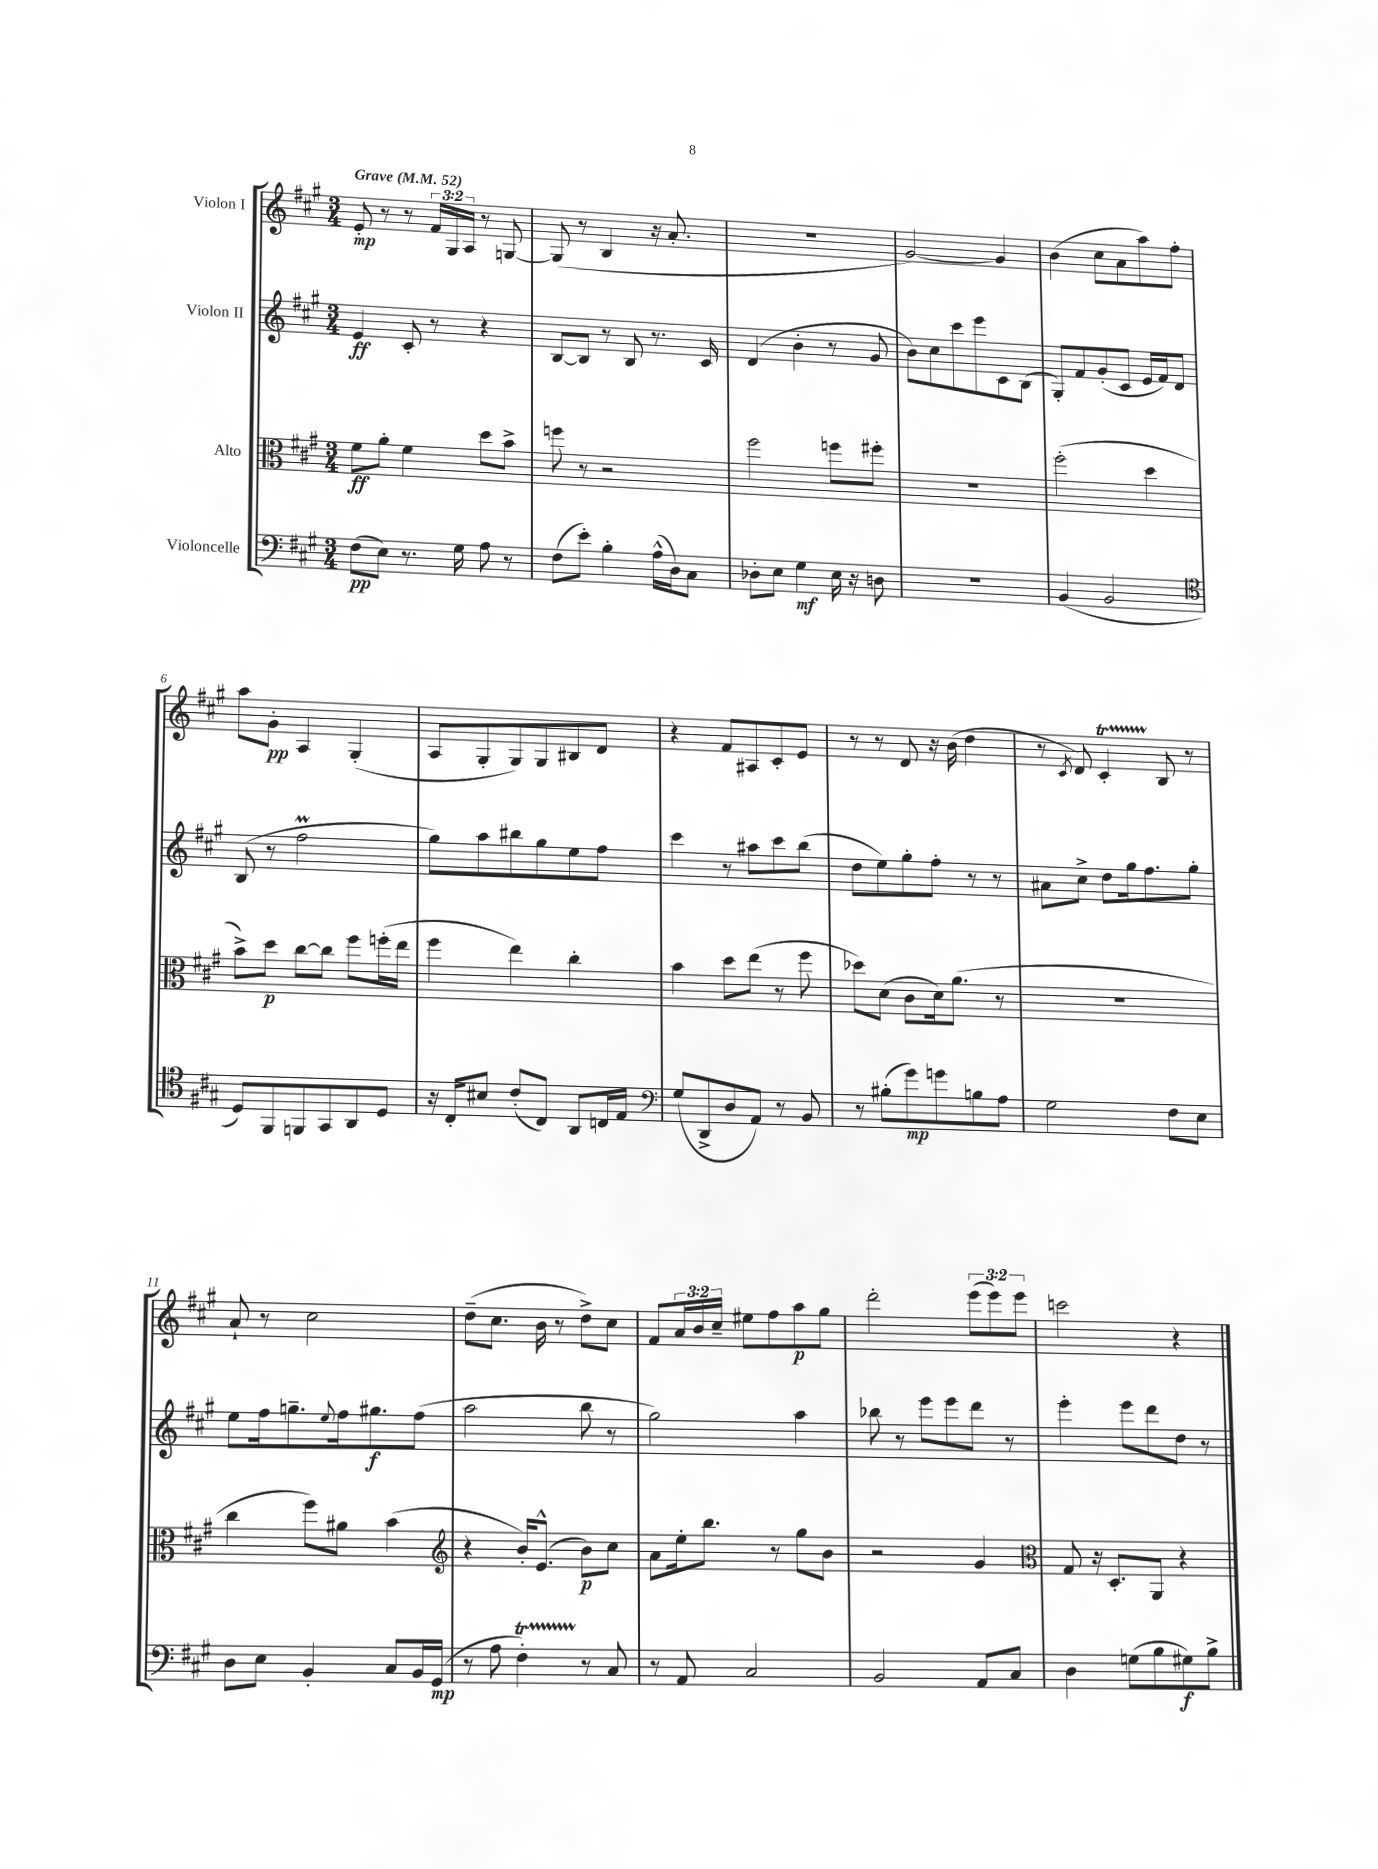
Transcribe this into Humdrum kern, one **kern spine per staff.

**kern	**kern	**kern	**kern
*staff4	*staff3	*staff2	*staff1
*clefF4	*clefC3	*clefG2	*clefG2
*k[f#c#g#]	*k[f#c#g#]	*k[f#c#g#]	*k[f#c#g#]
*M3/4	*M3/4	*M3/4	*M3/4
*MM52	*MM52	*MM52	*MM52
(8F#\L	8f#\L	4e/	8e'/
8E\J)	8a'\J	.	8r
8.r	4f#\	8c#'/	8r
.	.	8r	24f#/LL
.	.	.	24G#/
16G#\	.	.	.
.	.	.	24A/JJ
8A\	8dd\L	4r	8r
8r	8b^\J	.	[8G/
=	=	=	=
(8F#\L	8ff\	[8B/L	(8G/]
8e'\J)	8r	8B/]J	8r
4B'\	2r	8r	4B/
.	.	8B/	.
(16A^^\LL	.	8.r	16r
16D\J)	.	.	8.a'/
8C#\J	.	.	.
.	.	16c#/	.
=	=	=	=
8D-'\L	2ff#\	(4d/	2.r
8E\J	.	.	.
4G#\	.	4b'\	.
16E\	8ff\L	8r	.
16r	.	.	.
8D\	8ff#'\J	8g#/	.
=	=	=	=
2.r	2.r	8b\L)	[2g#/)
.	.	8cc#\	.
.	.	8ccc#\	.
.	.	8eee\	.
.	.	8c#\	4g#/]
.	.	(8B\J	.
=	=	=	=
(4BB/	(2ff#'\	8G#'/L)	(4b\
.	.	8f#/	.
2BB/	.	(8g#'/	8cc#\L
.	.	8c#/J	8a\
.	4dd\	16e/LL	8aa\)
.	.	16f#/J)	.
.	.	8d/J	8ff#'\J
=	=	=	=
*clefC4	*	*	*
8D/L)	8b^\L)	(8B/	8aa\L
8FF#/	8dd\J	8r	8g#'\J
8FF/	[8cc#\L	2ff#\	4A/
8GG#/	8cc#\]J	.	.
8AA/	8ff#\L	.	(4G#'/
8D/J	(16ff'\L	.	.
.	16ee\JJ	.	.
=	=	=	=
16r	4ff#\	8gg#\L)	8A/L
16C#'/LK	.	.	.
8B#/J	.	8aa\	8G#'/
(8c#'/L	4ee\)	8bb#\	8G#/)
8C#/J)	.	8gg#\	8G#/
8AA/L	4cc#'\	8ee\	8B#/
16C/L	.	8ff#\J	8d/J
16E/JJ	.	.	.
=	=	=	=
*clefF4	*	*	*
(8G#/L	4b\	4ccc#\	4r
8DD^/	.	.	.
8D/	8dd\L	8r	8f#/L
8AA/J)	(8ee\J	8aa#\L	8A#/
8r	8r	8ccc#\	8c#'/
8BB/	8ff#\	(8bb\J	8e/J
=	=	=	=
8r	8dd-\L)	8dd\L	8r
(8B#'\L	(8d\J	8ee\)	8r
8g#\)	8c#\L	8gg#'\	8d/
8g\	16d\k)	8ff#'\J	16r
.	(8.a\J	.	(16b\
8B\	.	8r	4dd\
8A\J	8r	8r	.
=	=	=	=
2G#\	2.r	8a#\L	8r
.	.	.	8qc#/
.	.	8cc#^\J	8d/)
.	.	8dd\L	4c#'/
.	.	16gg#\k	.
.	.	8.ff#\	.
8F#\L	.	.	8B/
8E\J	.	8gg#'\J	8r
=	=	=	=
8D\L	4cc#\	8ee\L	8a`/
8E\J	.	16ff#\k	8r
.	.	8.gg~\	.
4BB'/	8ff#\L)	.	2cc#\
.	.	8qqee/	.
.	8a#\J	16ff#\k	.
.	.	8.gg#\	.
8C#/L	(4b\	.	.
16BB/L	.	(8ff#\J	.
(16GG#/JJ	.	.	.
=	=	=	=
*	*clefG2	*	*
8r	4r	2aa\	(8dd~\L
8A\	.	.	8.cc#\J
4F#'\)	16b'/LK)	.	.
.	(8.e^^/J	.	16b\
.	.	.	8r
8r	8b\L)	8bb\	8dd^\L)
8C#/	8cc#\J	8r	8cc#\J
=	=	=	=
8r	8a\L	2gg#\)	8f#/L
8AA/	16ee'\k	.	24a/L
.	.	.	24b/
.	8.bb\J	.	.
.	.	.	24cc#~/JJ
2C#/	.	.	8ee#\L
.	8r	.	8ff#\
.	8gg#\L	4aa\	8aa\
.	8b\J	.	8gg#\J
=	=	=	=
2BB/	2r	8bb-\	2ddd'\
.	.	8r	.
.	.	8eee\L	.
.	.	8eee\	.
8AA/L	4g#/	8ddd\J	(12eee\L
.	.	.	12eee\)
8C#/J	.	8r	.
.	.	.	12eee\J
=	=	=	=
*	*clefC3	*	*
4D\	8G#/	4eee'\	2ccc\
.	16r	.	.
.	8.D'/L	.	.
(8G\L	.	8eee\L	.
8B\	8AA/J	8ddd\	.
8G#\)	4r	8dd\J	4r
8B^\J	.	8r	.
==	==	==	==
*-	*-	*-	*-
